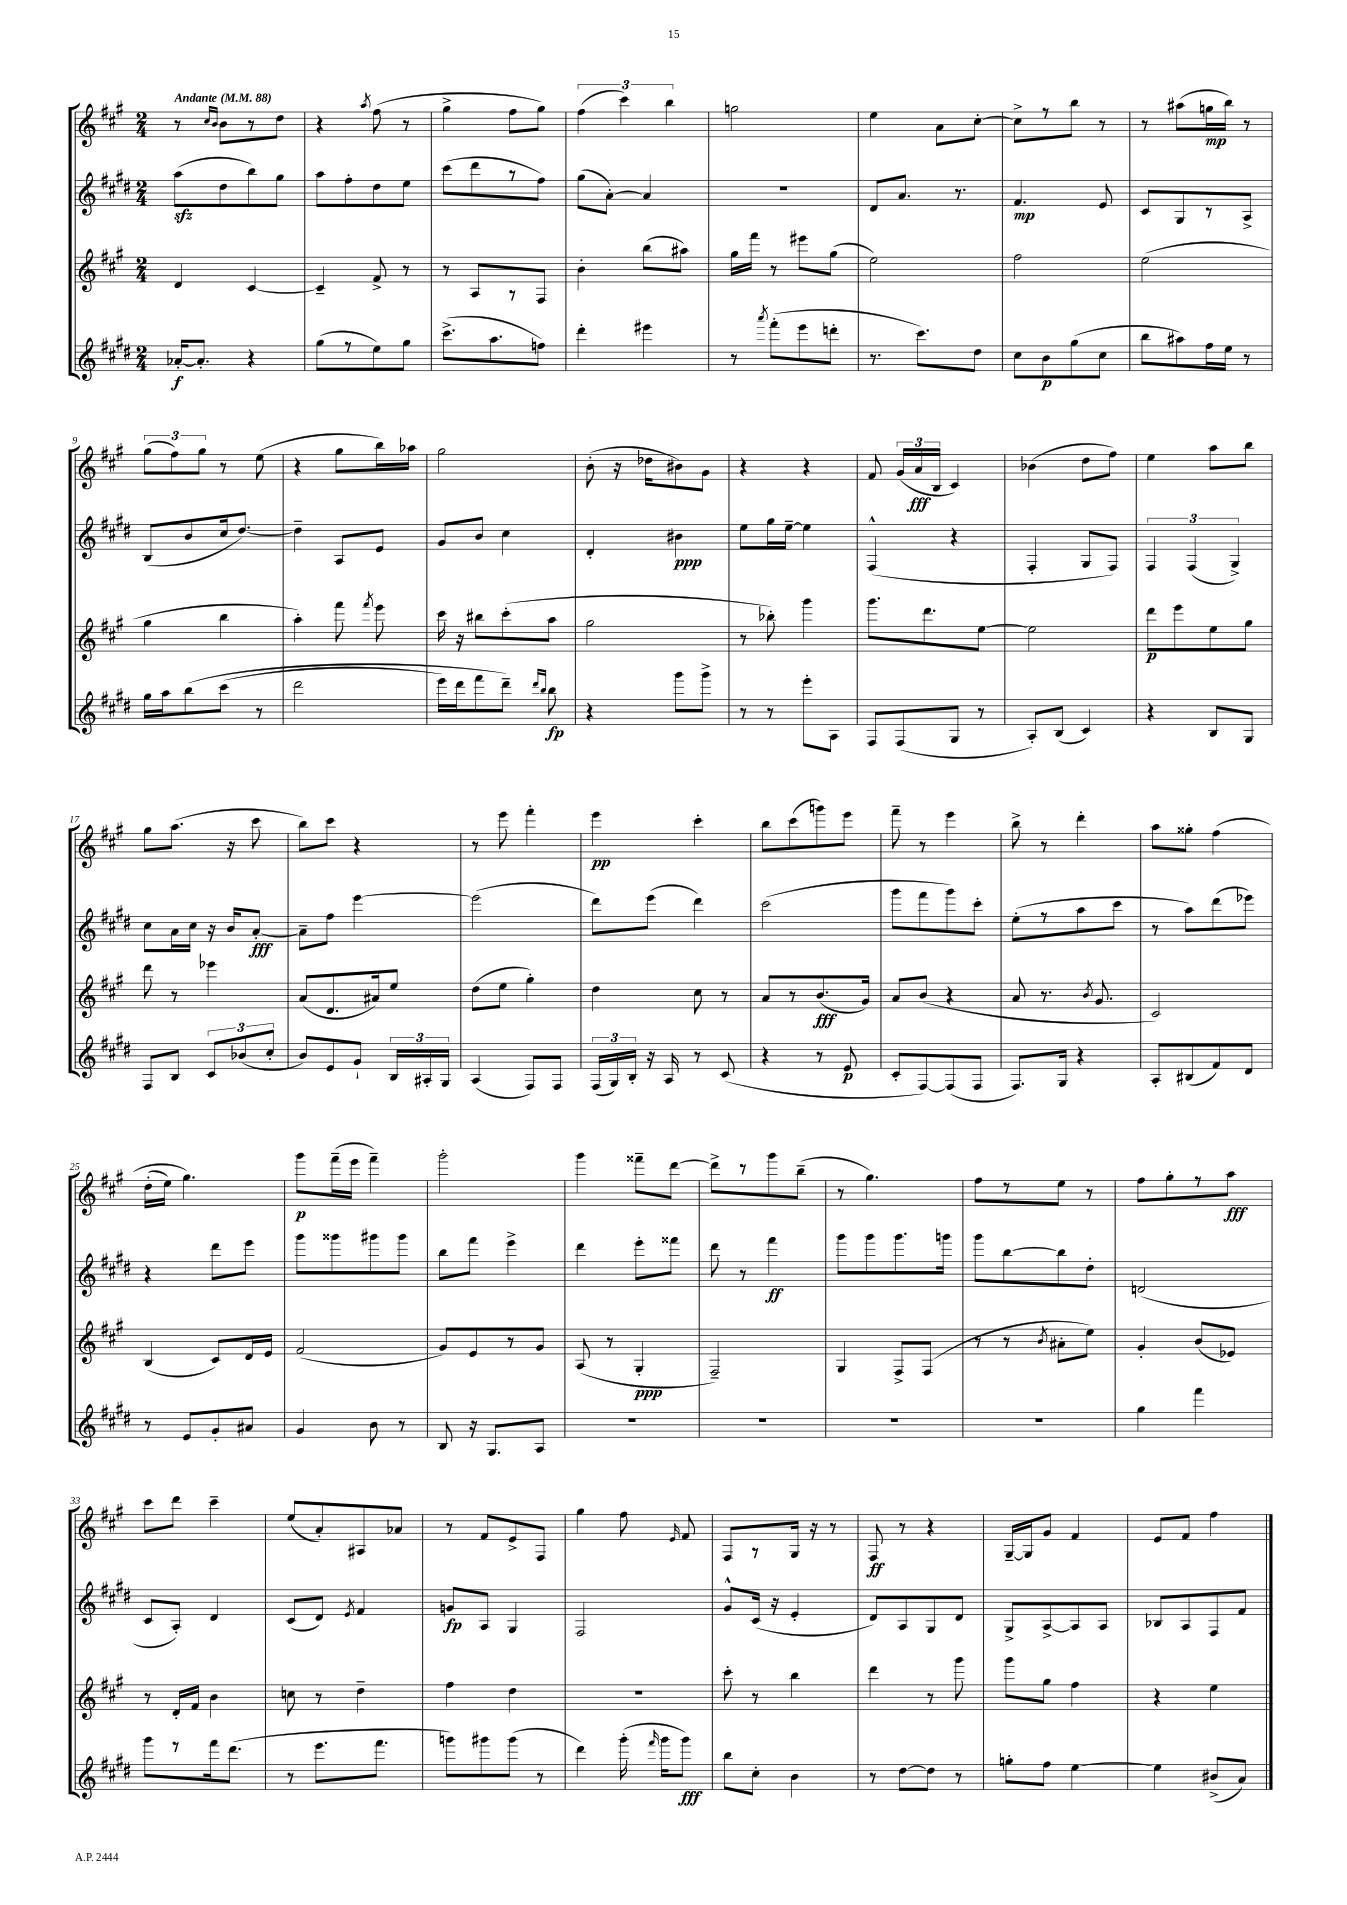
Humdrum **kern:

**kern	**dynam	**kern	**dynam	**kern	**dynam	**kern	**dynam
*part4	*part4	*part3	*part3	*part2	*part2	*part1	*part1
*staff4	*staff4	*staff3	*staff3	*staff2	*staff2	*staff1	*staff1
*clefG2	*	*clefG2	*	*clefG2	*	*clefG2	*
*k[f#c#g#d#]	*	*k[f#c#g#]	*	*k[f#c#g#d#]	*	*k[f#c#g#]	*
*M2/4	*	*M2/4	*	*M2/4	*	*M2/4	*
*MM88	*	*MM88	*	*MM88	*	*MM88	*
=1	=1	=1	=1	=1	=1	=1	=1
!	!	!	!	!	!	!LO:TX:a:B:t=Andante	!
[16a-X'/KL	f	4d/	.	(8aazz\L	.	8r	.
8.a-'/J]	.	.	.	.	.	.	.
.	.	.	.	.	.	16qqcc#/LL	.
.	.	.	.	.	.	16qqb/JJ	.
.	.	.	.	8dd#\	.	8b\L	.
4r	.	[4c#/	.	8bb\)	.	8r	.
.	.	.	.	8gg#\J	.	8dd\J	.
=2	=2	=2	=2	=2	=2	=2	=2
(8gg#\L	.	4c#~/]	.	8aa\L	.	4r	.
8r	.	.	.	8ff#'\	.	.	.
.	.	.	.	.	.	8qaa/	.
8ee\)	.	8f#^/	.	8dd#\	.	(8ff#\	.
8gg#\J	.	8r	.	8ee\J	.	8r	.
=3	=3	=3	=3	=3	=3	=3	=3
(8.ccc#^\L	.	8r	.	(8ccc#\L	.	4gg#^\	.
.	.	8A/L	.	8ddd#\	.	.	.
8.aa\	.	.	.	.	.	.	.
.	.	8r	.	8r	.	8ff#\L	.
8ffn\J)	.	8F#/J	.	8ff#\J)	.	8gg#\J)	.
=4	=4	=4	=4	=4	=4	=4	=4
4ddd#'\	.	4b'\	.	(8gg#\L	.	(6ff#\	.
.	.	.	.	[8a'\J)	.	.	.
.	.	.	.	.	.	6ccc#\)	.
4eee#X\	.	(8bb\L	.	4a/]	.	.	.
.	.	.	.	.	.	6bb\	.
.	.	8aa#X\J)	.	.	.	.	.
=5	=5	=5	=5	=5	=5	=5	=5
8r	.	16gg#\LL	.	2r	.	2ggn\	.
.	.	16fff#\JJ	.	.	.	.	.
8qaaa/	.	.	.	.	.	.	.
(8fff#'\L	.	8r	.	.	.	.	.
8eee\	.	8eee#X\L	.	.	.	.	.
8dddn'\J	.	(8gg#\J	.	.	.	.	.
=6	=6	=6	=6	=6	=6	=6	=6
8.r	.	2ee\)	.	8d#/L	.	4ee\	.
.	.	.	.	8.a/J	.	.	.
8.ccc#\L)	.	.	.	.	.	.	.
.	.	.	.	.	.	8a\L	.
.	.	.	.	8.r	.	.	.
8dd#\J	.	.	.	.	.	[8cc#'\J	.
=7	=7	=7	=7	=7	=7	=7	=7
8cc#\L	.	2ff#\	.	4.f#/	mp	8cc#^\L]	.
8b\	p	.	.	.	.	8r	.
(8gg#\	.	.	.	.	.	8bb\J	.
8cc#\J	.	.	.	8e/	.	8r	.
=8	=8	=8	=8	=8	=8	=8	=8
8bb\L	.	(2ee\	.	8c#/L	.	8r	.
8aa#X\)	.	.	.	8G#/	.	(8aa#X\L	.
16ff#\L	.	.	.	8r	.	16ggn\L	mp
16ee\JJ	.	.	.	.	.	16bb\JJ)	.
8r	.	.	.	8A^/J	.	8r	.
!!LO:LB:g=z
=9	=9	=9	=9	=9	=9	=9	=9
16gg#\LL	.	4gg#\	.	(8B/L	.	(12gg#\L	.
16aa\J	.	.	.	.	.	.	.
.	.	.	.	.	.	12ff#\)	.
(8bb\	.	.	.	8b/	.	.	.
.	.	.	.	.	.	12gg#\J	.
(8ccc#\J	.	4bb\	.	16cc#/k	.	8r	.
.	.	.	.	[8.dd#/J)	.	.	.
8r	.	.	.	.	.	(8ee\	.
=10	=10	=10	=10	=10	=10	=10	=10
2ddd#\	.	4aa'\)	.	4dd#~\]	.	4r	.
.	.	8fff#\	.	8A/L	.	8gg#\L	.
.	.	8qfff#/	.	.	.	.	.
.	.	8eee\	.	8e/J	.	16bb\L)	.
.	.	.	.	.	.	16aa-X\JJ	.
=11	=11	=11	=11	=11	=11	=11	=11
16eee\LL)	.	16ccc#\	.	8g#/L	.	2gg#\	.
16ddd#\J	.	16r	.	.	.	.	.
8fff#\	.	8bb#X\L	.	8b/J	.	.	.
8ddd#~\J)	.	(8ccc#'\	.	4cc#\	.	.	.
16qqddd#/LL	.	.	.	.	.	.	.
16qqbb/JJ	.	.	.	.	.	.	.
8bb\	fp	8aa\J	.	.	.	.	.
=12	=12	=12	=12	=12	=12	=12	=12
4r	.	2gg#\	.	4d#'/	.	(8b'\	.
.	.	.	.	.	.	16r	.
.	.	.	.	.	.	16dd-X\KL	.
8ggg#\L	.	.	.	4b#X\	ppp	8b#X\)	.
8ggg#^\J	.	.	.	.	.	8g#\J	.
=13	=13	=13	=13	=13	=13	=13	=13
8r	.	8r	.	8ee\L	.	4r	.
8r	.	8bb-X'\)	.	16gg#\L	.	.	.
.	.	.	.	[16ee~\JJ	.	.	.
8eee'\L	.	4ggg#\	.	4ee\]	.	4r	.
8A\J	.	.	.	.	.	.	.
=14	=14	=14	=14	=14	=14	=14	=14
8F#/L	.	8.ggg#\L	.	(4F#^^/	.	8f#/	.
(8F#/	.	.	.	.	.	(24g#/LL	.
.	.	.	.	.	.	24a/	fff
.	.	8.ddd\	.	.	.	.	.
.	.	.	.	.	.	24B/JJ	.
8G#/J	.	.	.	4r	.	4c#/)	.
8r	.	[8ee\J	.	.	.	.	.
=15	=15	=15	=15	=15	=15	=15	=15
8A'/L)	.	2ee\]	.	4F#'/	.	(4b-X\	.
(8B/J	.	.	.	.	.	.	.
4c#/)	.	.	.	8G#/L	.	8dd\L	.
.	.	.	.	8F#/J)	.	8ff#\J)	.
=16	=16	=16	=16	=16	=16	=16	=16
4r	.	8ddd\L	p	6F#/	.	4ee\	.
.	.	8eee\	.	.	.	.	.
.	.	.	.	(6F#/	.	.	.
8B/L	.	8ee\	.	.	.	8aa\L	.
.	.	.	.	6G#^/)	.	.	.
8G#/J	.	8gg#\J	.	.	.	8bb\J	.
!!LO:LB:g=z
=17	=17	=17	=17	=17	=17	=17	=17
8F#/L	.	8ddd\	.	8cc#\L	.	8gg#\L	.
8B/J	.	8r	.	16a\L	.	(8.aa\J	.
.	.	.	.	16cc#\JJ	.	.	.
12c#/L	.	4eee-X\	.	16r	.	.	.
.	.	.	.	16b/KL	.	16r	.
(12b-X/	.	.	.	.	.	.	.
.	.	.	.	[8a'/J	fff	8ccc#\	.
12cc#'/J	.	.	.	.	.	.	.
=18	=18	=18	=18	=18	=18	=18	=18
8b/L)	.	(8a/L	.	8a~\L]	.	8bb\L)	.
8e/	.	8.d/	.	8ff#\J	.	8ccc#\J	.
8g#`/J	.	.	.	[4eee\	.	4r	.
.	.	16a#X/k)	.	.	.	.	.
24B/LL	.	8ee/J	.	.	.	.	.
24A#X'/	.	.	.	.	.	.	.
24G#/JJ	.	.	.	.	.	.	.
=19	=19	=19	=19	=19	=19	=19	=19
(4A/	.	(8dd\L	.	(2eee\]	.	8r	.
.	.	8ee\J	.	.	.	8eee\	.
8F#/L)	.	4gg#'\)	.	.	.	4fff#'\	.
8F#/J	.	.	.	.	.	.	.
=20	=20	=20	=20	=20	=20	=20	=20
(24F#/LL	.	4dd\	.	8ddd#\L)	.	4eee\	pp
24G#/)	.	.	.	.	.	.	.
24B'/JJ	.	.	.	.	.	.	.
16r	.	.	.	(8eee\J	.	.	.
16A/	.	.	.	.	.	.	.
8r	.	8cc#\	.	4ddd#\)	.	4ccc#'\	.
(8c#/	.	8r	.	.	.	.	.
=21	=21	=21	=21	=21	=21	=21	=21
4r	.	8a/L	.	(2ccc#\	.	8bb\L	.
.	.	8r	.	.	.	(8ccc#\	.
8r	.	(8.b/	fff	.	.	8gggn\)	.
8e/	p	.	.	.	.	8eee\J	.
.	.	16g#/Jk)	.	.	.	.	.
=22	=22	=22	=22	=22	=22	=22	=22
8c#'/L	.	8a/L	.	8ggg#\L	.	8fff#~\	.
[8F#/)	.	(8b/J	.	8fff#\	.	8r	.
(8F#/]	.	4r	.	8ggg#\)	.	4eee\	.
8F#/J	.	.	.	8ccc#'\J	.	.	.
=23	=23	=23	=23	=23	=23	=23	=23
8.F#/L)	.	8a/	.	(8ee'\L	.	8bb^\	.
.	.	8.r	.	8r	.	8r	.
16G#/Jk	.	.	.	.	.	.	.
4r	.	.	.	8aa\	.	4ddd'\	.
.	.	8qb/	.	.	.	.	.
.	.	8.g#/	.	.	.	.	.
.	.	.	.	8ccc#\J	.	.	.
=24	=24	=24	=24	=24	=24	=24	=24
8A'/L	.	2c#/)	.	8r	.	8aa\L	.
(8B#X/	.	.	.	8aa\L)	.	8gg##X'\J	.
8f#/)	.	.	.	(8ddd#\	.	(4ff#\	.
8d#/J	.	.	.	8eee-X\J)	.	.	.
!!LO:LB:g=z
=25	=25	=25	=25	=25	=25	=25	=25
8r	.	(4B/	.	4r	.	(16dd'\LL	.
.	.	.	.	.	.	16ee\JJ)	.
8e/L	.	.	.	.	.	4.gg#\)	.
8g#'/	.	8c#/L)	.	8ddd#\L	.	.	.
8a#X/J	.	16d/L	.	8eee\J	.	.	.
.	.	16e/JJ	.	.	.	.	.
=26	=26	=26	=26	=26	=26	=26	=26
4g#/	.	(2f#/	.	8ggg#\L	.	8ggg#\L	p
.	.	.	.	8ggg##X\	.	(16fff#~\L	.
.	.	.	.	.	.	16eee\JJ	.
8b\	.	.	.	8ggg#X\	.	4fff#~\)	.
8r	.	.	.	8ggg#\J	.	.	.
=27	=27	=27	=27	=27	=27	=27	=27
8B/	.	8g#/L)	.	8bb\L	.	2ggg#'\	.
16r	.	8e/	.	8fff#\J	.	.	.
8.G#/L	.	.	.	.	.	.	.
.	.	8r	.	4eee^\	.	.	.
8A/J	.	8g#/J	.	.	.	.	.
=28	=28	=28	=28	=28	=28	=28	=28
2r	.	(8A/	.	4ddd#\	.	4ggg#\	.
.	.	8r	.	.	.	.	.
.	.	4G#'/	ppp	8eee'\L	.	8fff##X~\L	.
.	.	.	.	8fff##X\J	.	[8ddd\J	.
=29	=29	=29	=29	=29	=29	=29	=29
2r	.	2F#~/)	.	8ddd#\	.	8ddd^\L]	.
.	.	.	.	8r	.	8r	.
.	.	.	.	4fff#\	ff	8ggg#\	.
.	.	.	.	.	.	(8bb~\J	.
=30	=30	=30	=30	=30	=30	=30	=30
2r	.	4G#/	.	8ggg#\L	.	8r	.
.	.	.	.	8ggg#\	.	4.gg#\)	.
.	.	8F#^/L	.	8.ggg#\	.	.	.
.	.	(8F#/J	.	.	.	.	.
.	.	.	.	16gggn\Jk	.	.	.
=31	=31	=31	=31	=31	=31	=31	=31
2r	.	8r	.	8ggg#\L	.	8ff#\L	.
.	.	8r	.	[8bb\	.	8r	.
.	.	8qb/	.	.	.	.	.
.	.	8a#X'\L	.	8bb\]	.	8ee\J	.
.	.	8ee\J)	.	8dd#'\J	.	8r	.
=32	=32	=32	=32	=32	=32	=32	=32
4gg#\	.	4g#'/	.	(2dn/	.	8ff#\L	.
.	.	.	.	.	.	8gg#'\	.
4fff#\	.	(8b/L	.	.	.	8r	.
.	.	8e-X/J)	.	.	.	8aa\J	fff
!!LO:LB:g=z
=33	=33	=33	=33	=33	=33	=33	=33
8ggg#\L	.	8r	.	8c#/L	.	8ccc#\L	.
8r	.	16d'/LL	.	8A'/J)	.	8ddd\J	.
.	.	16f#/JJ	.	.	.	.	.
16fff#\k	.	4b\	.	4d#/	.	4ccc#~\	.
(8.ddd#\J	.	.	.	.	.	.	.
=34	=34	=34	=34	=34	=34	=34	=34
8r	.	8ccn\	.	(8c#/L	.	(8ee/L	.
8.eee\L	.	8r	.	8d#/J)	.	8a'/)	.
.	.	.	.	8qe/	.	.	.
.	.	4dd~\	.	4f#/	.	8A#X/	.
8.fff#\J	.	.	.	.	.	.	.
.	.	.	.	.	.	8a-X/J	.
=35	=35	=35	=35	=35	=35	=35	=35
8gggn\L)	.	4ff#\	.	8gn/L	fp	8r	.
8ggg#X\	.	.	.	8A/J	.	8f#/L	.
(8ggg#\J	.	4dd\	.	4G#/	.	8e^/	.
8r	.	.	.	.	.	8F#/J	.
=36	=36	=36	=36	=36	=36	=36	=36
4ddd#\)	.	2r	.	2F#/	.	4gg#\	.
(16ggg#'\	.	.	.	.	.	8ff#\	.
16qqfff#/	.	.	.	.	.	.	.
16ggg#\KL	.	.	.	.	.	.	.
.	.	.	.	.	.	16qqe/	.
8ggg#\J)	fff	.	.	.	.	8f#/	.
=37	=37	=37	=37	=37	=37	=37	=37
8bb\L	.	8ccc#'\	.	8g#^^/L	.	8F#/L	.
8cc#'\J	.	8r	.	(16c#/Jk	.	8r	.
.	.	.	.	16r	.	.	.
4b\	.	4bb\	.	4e'/	.	16G#/Jk	.
.	.	.	.	.	.	16r	.
.	.	.	.	.	.	8r	.
=38	=38	=38	=38	=38	=38	=38	=38
8r	.	4ddd\	.	8d#/L)	.	8F#/	ff
[8dd#\L	.	.	.	8A/	.	8r	.
8dd#\J]	.	8r	.	8G#/	.	4r	.
8r	.	8ggg#\	.	8d#/J	.	.	.
=39	=39	=39	=39	=39	=39	=39	=39
8ggn'\L	.	8ggg#\L	.	8G#^/L	.	[16G#~/LL	.
.	.	.	.	.	.	16G#/J]	.
8ff#\J	.	8gg#\J	.	[8A^/	.	8g#/J	.
[4ee\	.	4ff#\	.	8A/]	.	4f#/	.
.	.	.	.	8A/J	.	.	.
=40	=40	=40	=40	=40	=40	=40	=40
4ee\]	.	4r	.	8B-X/L	.	8e/L	.
.	.	.	.	8A/	.	8f#/J	.
(8b#X^/L	.	4ee\	.	8F#/	.	4ff#\	.
8a/J)	.	.	.	8f#/J	.	.	.
==	==	==	==	==	==	==	==
*-	*-	*-	*-	*-	*-	*-	*-
